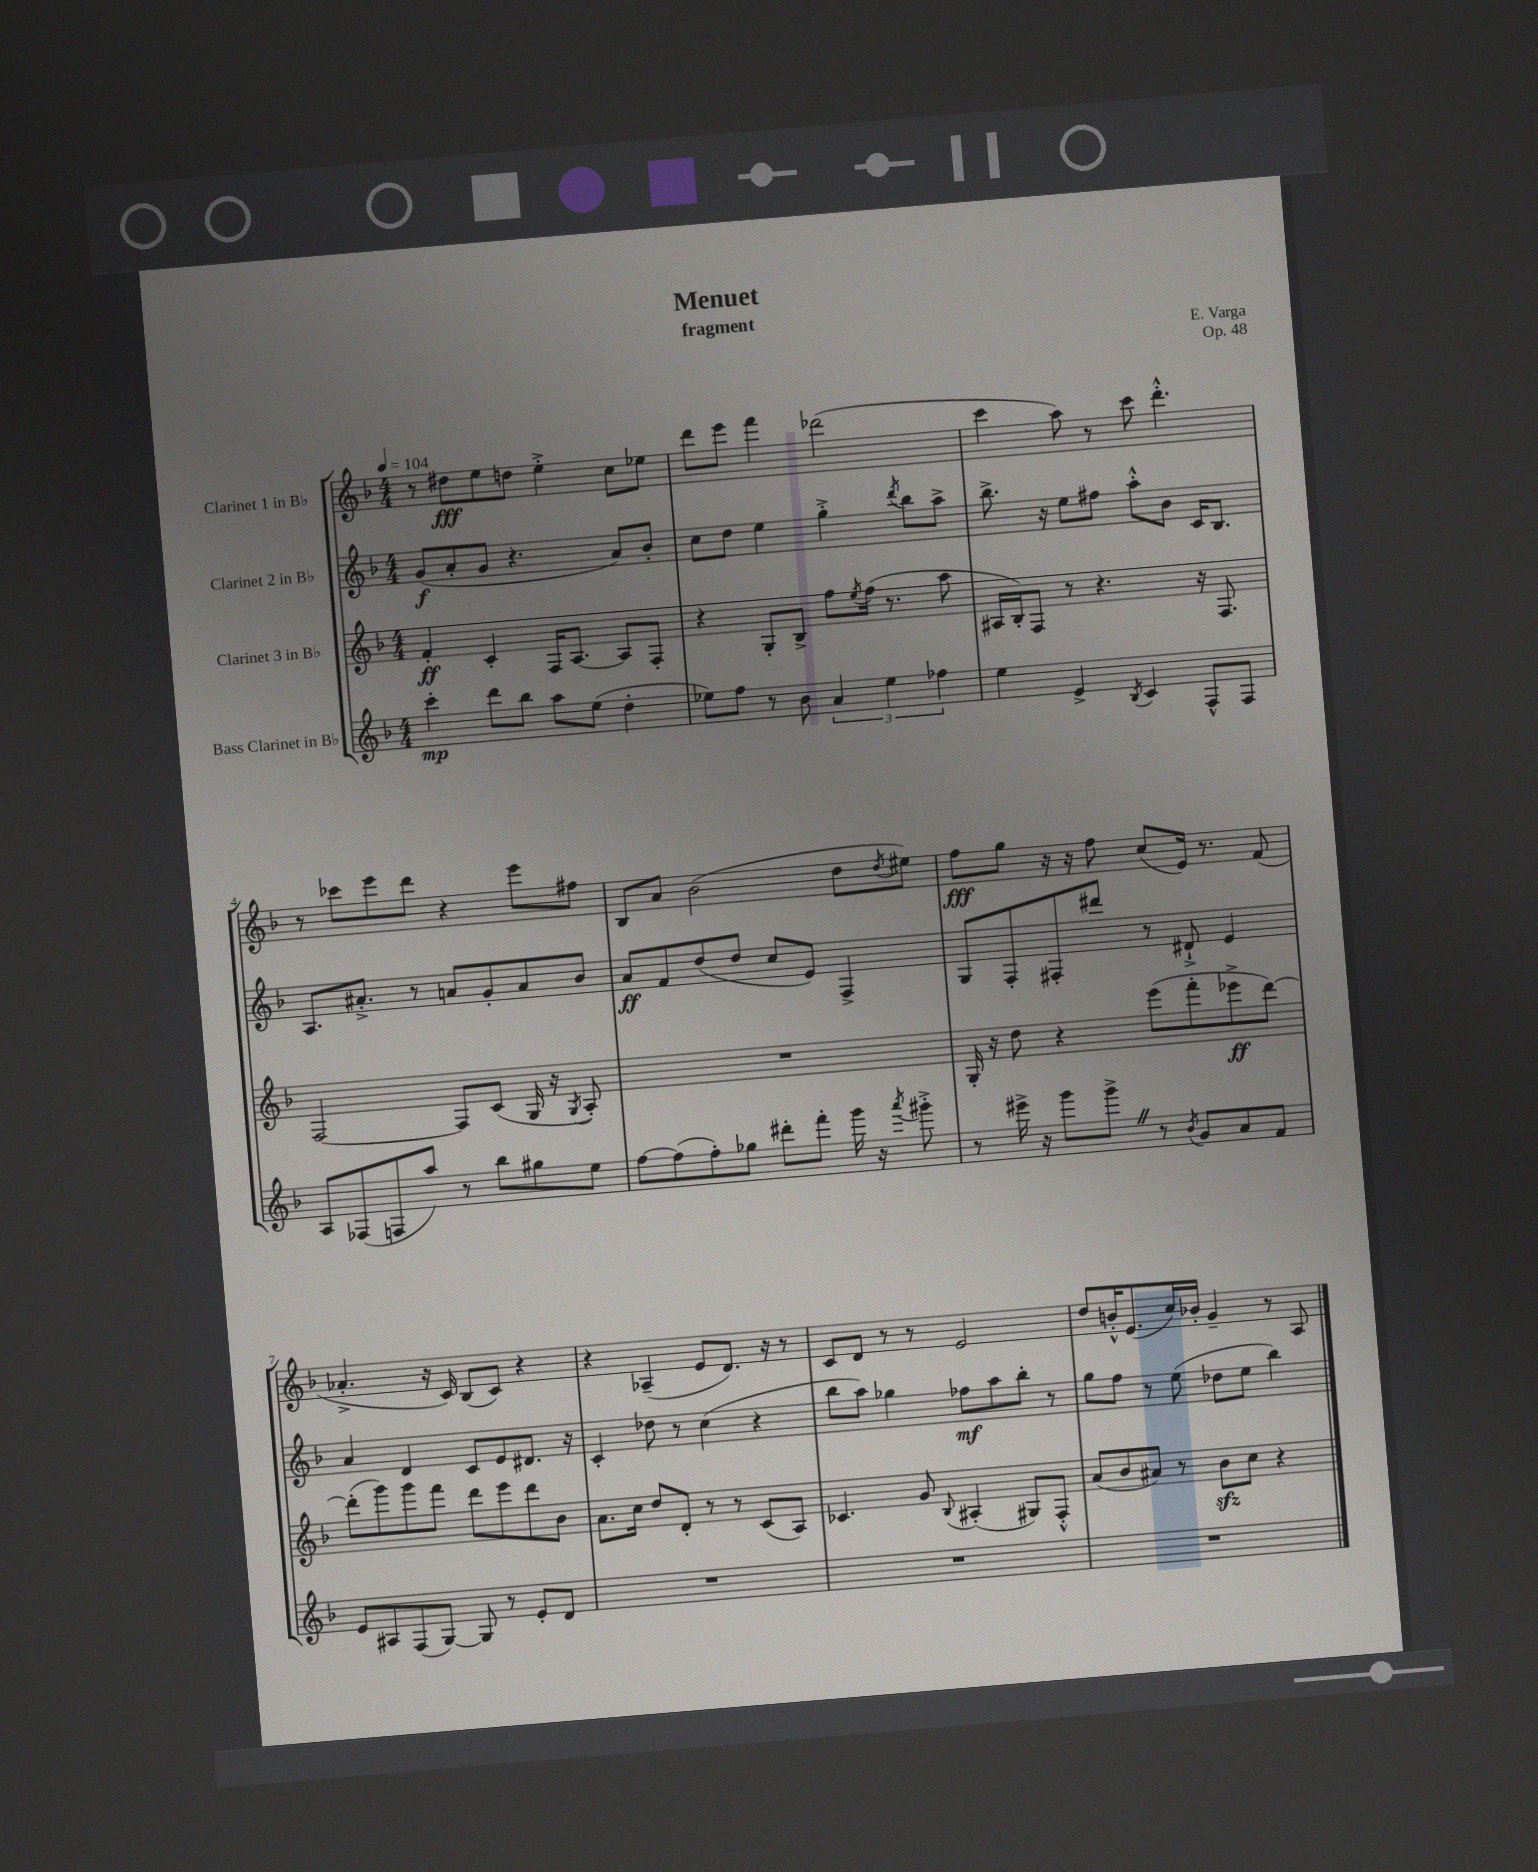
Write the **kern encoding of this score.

**kern	**kern	**kern	**kern
*staff4	*staff3	*staff2	*staff1
*clefG2	*clefG2	*clefG2	*clefG2
*k[b-]	*k[b-]	*k[b-]	*k[b-]
*M4/4	*M4/4	*M4/4	*M4/4
*MM104	*MM104	*MM104	*MM104
4ccc'\	4f'/	(8g/L	8r
.	.	8a'/	8dd#\L
8ddd\L	4c'/	8g/J	8ee\
8bb-\J	.	4.r	8dd\J
8aa\L	16F/LK	.	4ee'^\
.	[8.A/J	.	.
(8ee\J	.	.	.
4dd'\	8A/]L	8a/L)	8cc\L
.	8F'/J	8b-'/J	8ee-\J
=	=	=	=
8ee-\L)	4r	8cc\L	8ddd\L
8ff\J	.	8dd\J	8eee\J
8r	8G'/L	4ee\	4fff\
8b-\	8B-^/J	.	.
6a/	8ff\L	4gg'^\	(2ddd-\
.	8qee/	.	.
.	(16ff\Jk	.	.
6ee-\	.	.	.
.	8.r	.	.
.	.	8qddd/	.
.	.	8bb-\L	.
6ff-\	.	.	.
.	8aa\	8aa^\J	.
=	=	=	=
4ee\	16A#/LL	8.bb-^\	4ccc\
.	16B-'/J)	.	.
.	8F/J	.	.
.	.	16r	.
4e^/	8r	8ee\L	8aa\)
.	4.r	8ff#\J	8r
8qB-/	.	.	.
4c/	.	8aa'^^\L	8ccc\
.	.	8b-\J	4.ddd'^^\
8F^^/L	16r	16c/LK	.
.	8.F/	8.B-/J	.
8F/J	.	.	.
=	=	=	=
8A/L	[2F/	8.A/L	8r
(8F-/	.	.	8ccc-\L
.	.	8.a#'^/J	.
8F/	.	.	8eee\
8aa/J)	.	8r	8ddd\J
8r	8F/]L	8a/L	4r
8bb-\L	(8c/J	8g'/	.
8gg#\	16G/	8a/	8eee\L
.	16r	.	.
.	8qG/	.	.
8ee\J	8A'/)	8b-/J	8ff#\J
=	=	=	=
[8ff\L	1r	8a/L	8B-/L
(8ff\]	.	8f/	8a/J
8ff'\)	.	(8dd/	(2b-\
8gg-\J	.	8dd/J	.
8ddd#'\L	.	8cc/L	.
8fff'\J	.	8e/J)	.
16ggg\	.	4F^/	8dd\L
16r	.	.	.
8qaaa/	.	.	8qdd/
8ggg#'^\	.	.	8ee#\J)
=	=	=	=
8r	16G'/	8G/L	8ff\L
.	16r	.	.
16eee#^\	8dd\	8F'/	8gg\J
16r	.	.	.
8ggg\L	4r	8F#'/	16r
.	.	.	16r
8ggg^\J	.	8ddd#/J	8ff\
8r	(8eee\L	8r	(8cc/L
8qb-/	.	.	.
8g/L	8fff'\	8d#`^/	16e/Jk)
.	.	.	8.r
8a/	8eee-^\	4e/	.
8f/J	[8ddd\J)	.	(8f/
=	=	=	=
8e/L	(8ddd'\]L	4a/	4.a-'^/
8A#/	8ggg\)	.	.
(8F/	8ggg\	4d/	.
[8G/J)	8fff\J	.	16r
.	.	.	16c/)
8G/]	8ddd\L	8c/L	(8B-/L
8r	8eee\	8e/	8c/J)
8e'/L	8ddd\	8.d#/J	4r
8d/J	8b-\J	.	.
.	.	16r	.
=	=	=	=
1r	8.a\L	4c'/	4r
.	16cc\Jk	.	.
.	8dd/L	8dd-\	(4A-~/
.	8d'/J	8r	.
.	8r	(4cc\	8e/L
.	8r	.	8.d/J)
.	(8c/L	4r	.
.	.	.	16r
.	8A/J)	.	8r
=	=	=	=
1r	4.c-/	8bb-\L	8c/L
.	.	8aa\J)	8d/J
.	.	4gg-\	8r
.	8g/	.	8r
.	8qqB-/	.	.
.	(4A#'/	8ff-\L	2e/
.	.	8aa\	.
.	8G#/L)	8bb-'\J	.
.	8F'^^/J	8r	.
=	=	=	=
1r	(8a/L	8gg\L	8dd/L
.	8b-/	8ff\J	16b'^^/K
.	.	.	(8.e/
.	8a#/J)	8r	.
.	8r	(8ee\	16cc/L)
.	.	.	16b-'/JJ
.	8b-\L	8dd-\L	4g~/
.	8cc\J	8ee\J	.
.	4r	4bb-\)	8r
.	.	.	8A/
==	==	==	==
*-	*-	*-	*-
